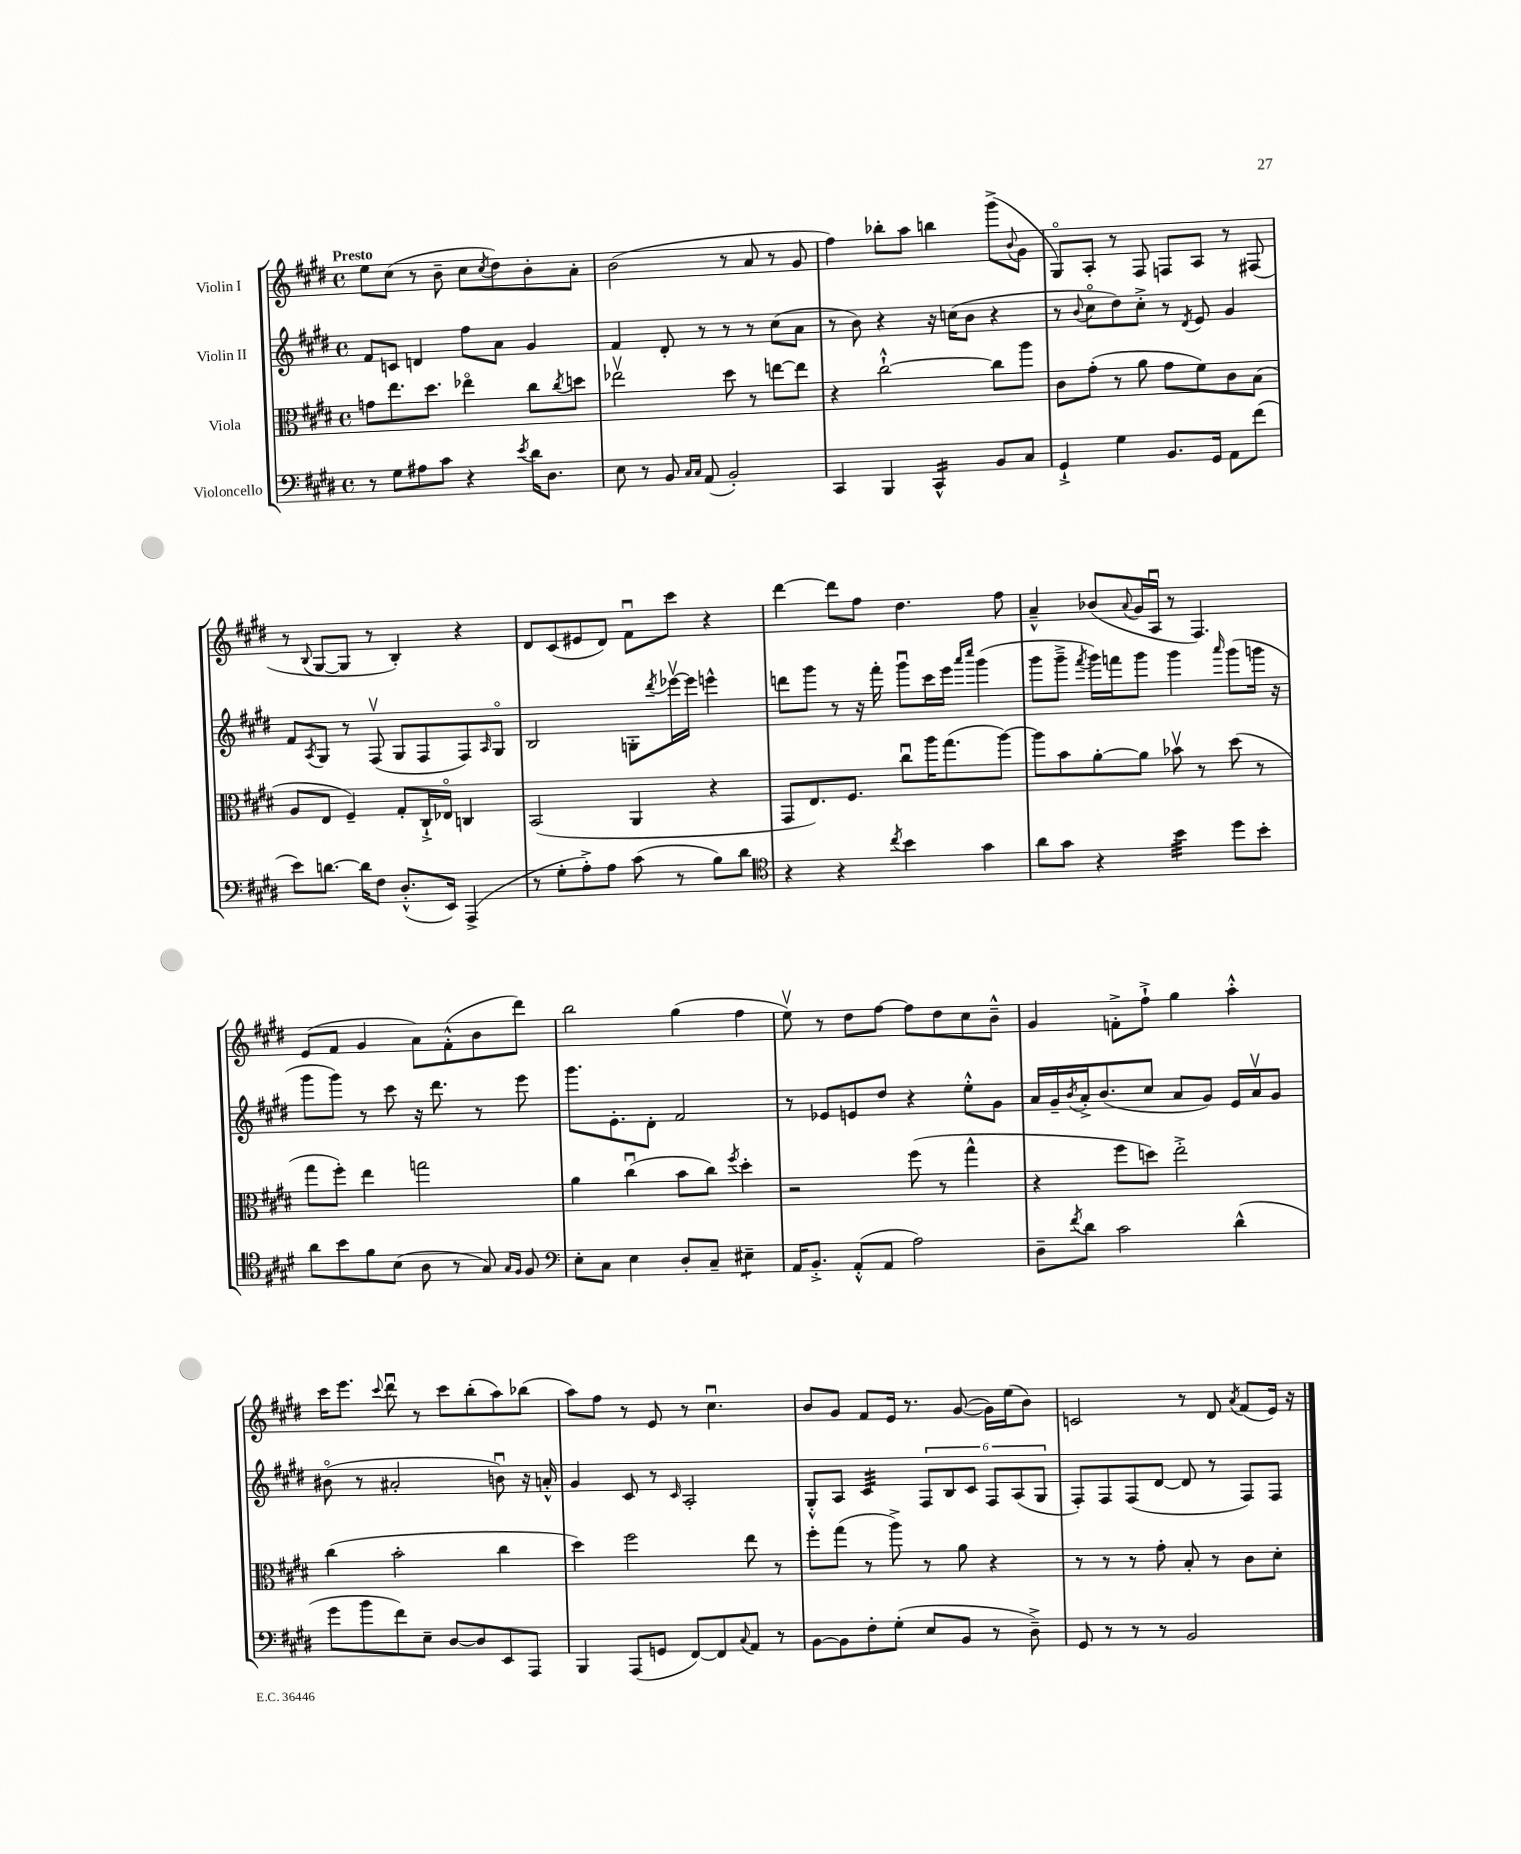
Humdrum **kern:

**kern	**kern	**kern	**kern
*staff4	*staff3	*staff2	*staff1
*clefF4	*clefC3	*clefG2	*clefG2
*k[f#c#g#d#]	*k[f#c#g#d#]	*k[f#c#g#d#]	*k[f#c#g#d#]
*M4/4	*M4/4	*M4/4	*M4/4
*met(c)	*met(c)	*met(c)	*met(c)
8r	8g\L	8f#/L	8ee\L
8G#\L	8.ee\	8c/J	(8cc#\J
8A#\	.	4d/	8r
.	8.dd#\J	.	.
8c#\J	.	.	8b~\
4r	4ee-o\	8ff#\L	8cc#\L
.	.	.	8qcc#/
.	.	8a\J	8dd#\)
8qe/	.	.	.
16d#\LK	8cc#\L	4g#/	8b'\
8.D#\J	.	.	.
.	8qcc#/	.	.
.	8dd\J	.	8a'\J
=	=	=	=
8E\	2ee-v\	4f#/	(2b\
8r	.	.	.
8BB/	.	8d#'/	.
16qqC#/LL	.	.	.
16qqC#/JJ	.	.	.
(8AA/	.	8r	.
2BB'/)	8dd#\	8r	8r
.	8r	8r	8a/
.	[8ee\L	(8cc#\L	8r
.	8ee\]J	8a\J	8g#/
=	=	=	=
4CC#/	4r	8r	4ff#\)
.	.	8b\)	.
4BBB/	[2cc#`^^\	4r	8bb-'\L
.	.	.	8aa\J
4CC#^^/	.	16r	4bb\
.	.	(16cc\LK	.
.	.	8b\J	.
8BB/L	8cc#\]L	4r	(8ggg#^\L
.	.	.	8qqb/
8C#/J	8aa\J	.	8g#\J
=	=	=	=
4GG#`^/	8c#\L	8r	8G#o/L)
.	.	8qqb/	.
.	(8g#'\J	8cc#o\L	8A'/J
4G#\	8r	8dd#\)	8r
.	8a\	8cc#'^\J	8F#/
8.BB/L	8g#\L	8r	8F/L
.	.	8qd#/	.
.	8f#\)	8e/	8A/J
16GG#/Jk	.	.	.
8AA\L	8c#\	4g#/	8r
(8f#\J	(8B\J	.	(8F#/
=	=	=	=
8e\L)	8A/L	8f#/L	8r
.	.	8qA/	8qqB/
[8.d\J	8E/J	8G#/J	[8G#/L
.	4F#~/)	8r	8G#/]J
16d\]LK	.	.	.
8F#\J	.	(8F#v/	8r
(8.D#'^^/L	8G#'/L	8G#/L	4B'/)
.	16C#`^/L	8F#/	.
16EE/Jk)	16E-o/JJ	.	.
(4AAA^/	4C/	8F#/)	4r
.	.	16qqA/	.
.	.	8G#o/J	.
=	=	=	=
8r	(2BB/	2B/	8d#/L
8G#'\L	.	.	(8c#/
8A'^\)	.	.	8e#/
8A\J	.	.	8d#/J)
(8c#\	4AA/	8G'\L	8f#u\L
.	.	8qddd#/	.
8r	.	[16eee-v\L	8ccc#\J
.	.	16eee-\]JJ	.
8B\L)	4r	4eee^^\	4r
8d#\J	.	.	.
=	=	=	=
*clefC4	*	*	*
4r	8GG#/L	8ddd\L	[4ddd#\
.	8.E/)	8ggg#\J	.
4r	.	8r	8ddd#\]L
.	8.F#/J	.	.
.	.	16r	8ff#\J
.	.	16fff#'\	.
8qcc#/	.	.	.
4b\	8cc#u\L	8ggg#u\L	4.dd#\
.	16aa\K	16ccc#\L	.
.	(8.gg#\	16eee\JJ	.
.	.	16qqaaa/LL	.
.	.	16qqcccc#/JJ	.
4g#\	.	(4ggg#\	.
.	[8aa\J)	.	8ff#\
=	=	=	=
8a\L	8aa\]L	8ggg#\L	4a~^^/
8g#\J	8b\	8ggg#~^\J	.
.	.	8qfff#/	.
4r	[8a'\	16ggg#\LL)	(8b-/L
.	.	16fff\J	.
.	.	.	8qqa/
.	8a\]J	8ggg#\J	16g#/L
.	.	.	16Au/JJ
4b\	8b-v\	4ggg#\	8r
.	8r	.	4.F#/)
.	.	16qqaaa/	.
8dd#\L	(8dd#\	(8ggg#\L	.
8b'\J	8r	16ggg\Jk	.
.	.	16r	.
=	=	=	=
8a\L	8gg#\L	8ggg#\L	(8e/L
8b\	8ff#'\J)	8ggg#\J)	8f#/J
8f#\	4ee\	8r	4g#/
(8B\J	.	8ccc#\	.
8A\	2gg\	16r	8a\L)
.	.	8.ddd#\	.
8r	.	.	(8f#'^^\
8G#/)	.	8r	8b\
16qqG#/LL	.	.	.
16qqF#/JJ	.	.	.
8F#/	.	8eee\	8ddd#\J)
=	=	=	=
*clefF4	*	*	*
8E'\L	4a\	8.ggg#\L	2bb\
8C#\J	.	.	.
.	.	8.e'\	.
4E\	(4cc#u\	.	.
.	.	8d#'\J	.
8D#'/L	8b\L	2f#/	(4gg#\
8C#~/J	8cc#\J)	.	.
.	8qff#/	.	.
4E#~\	4dd#'\	.	4ff#\
=	=	=	=
16AA/LK	2r	8r	8eev\)
8.BB'^/J	.	.	.
.	.	8e-/L	8r
(8AA'^^/L	.	8e/	8dd#\L
8AA/J	.	8dd#/J	[8ff#\J
2A\)	(8ff#\	4r	8ff#\]L
.	8r	.	8dd#\
.	4gg#^^\	8ee'^^\L	8cc#\
.	.	8g#\J	8b~^^\J
=	=	=	=
8D#~\L	4r	16a/LL	4g#/
.	.	16g#~/	.
8qf#/	.	8qb/	.
8d#\J	.	16a'^/J	.
.	.	(8.b/	.
2c#\	8ff#\L	.	8f'^\L
.	8dd\J)	8cc#/J	8ff#`^\J
.	2ee'^\	8a/L	4gg#\
.	.	8g#/J)	.
(4d#^^\	.	16e/LL	4aa'^^\
.	.	16av/J	.
.	.	8g#/J	.
=	=	=	=
8g#\L	(4cc#\	(8b#o\	16ccc#\LK
.	.	.	8.eee\J
8b\	.	8r	.
.	.	.	8qqccc#/
8f#\)	2b'\	2a#'/	8ddd#u\
8E~\J	.	.	8r
[8D#/L	.	.	8ccc#\L
8D#/]	.	.	(8bb'\
8EE/	4cc#\	8bu\)	8aa\)
8AAA/J	.	16r	(8bb-\J
.	.	16a'^^/	.
=	=	=	=
4BBB/	4dd#\)	4g#/	8aa\L)
.	.	.	8ff#\J
(8AAA/L	2ff#\	8c#/	8r
8GG/J	.	8r	8e/
.	.	16qqc#/	.
[8FF#/L)	.	2A'/	8r
8FF#/]	.	.	4.cc#u\
8qqC#/	.	.	.
8AA/J	8ee\	.	.
8r	8r	.	.
=	=	=	=
[8BB\L	8ff#'\L	8G#'^^/L	8b/L
8BB\]	(8gg#\J	8A/J	8g#/J
8F#'\	8r	4c#/	8f#/L
(8G#'\J	8aa^\)	.	16e/Jk
.	.	.	8.r
8E/L	8r	12F#/L	.
.	.	12B/	.
8BB/J	8a\	.	([8g#/
.	.	12c#/J	.
8r	4r	12F#/L	16g#\]LL)
.	.	.	(16ee\J
.	.	(12A/	.
8D#~^\)	.	.	8b\J)
.	.	12G#/J	.
=	=	=	=
8GG#/	8r	8F#'/L)	2c/
8r	8r	8F#/	.
8r	8r	(8F#/	.
8r	8g#'\	[8d#/J	.
2BB/	8B'/	8d#/]	8r
.	8r	8r	8d#/
.	.	.	8qa/
.	8c#\L	8F#/L)	(8f#/L
.	8d#'\J	8F#/J	16e/Jk)
.	.	.	16r
==	==	==	==
*-	*-	*-	*-
